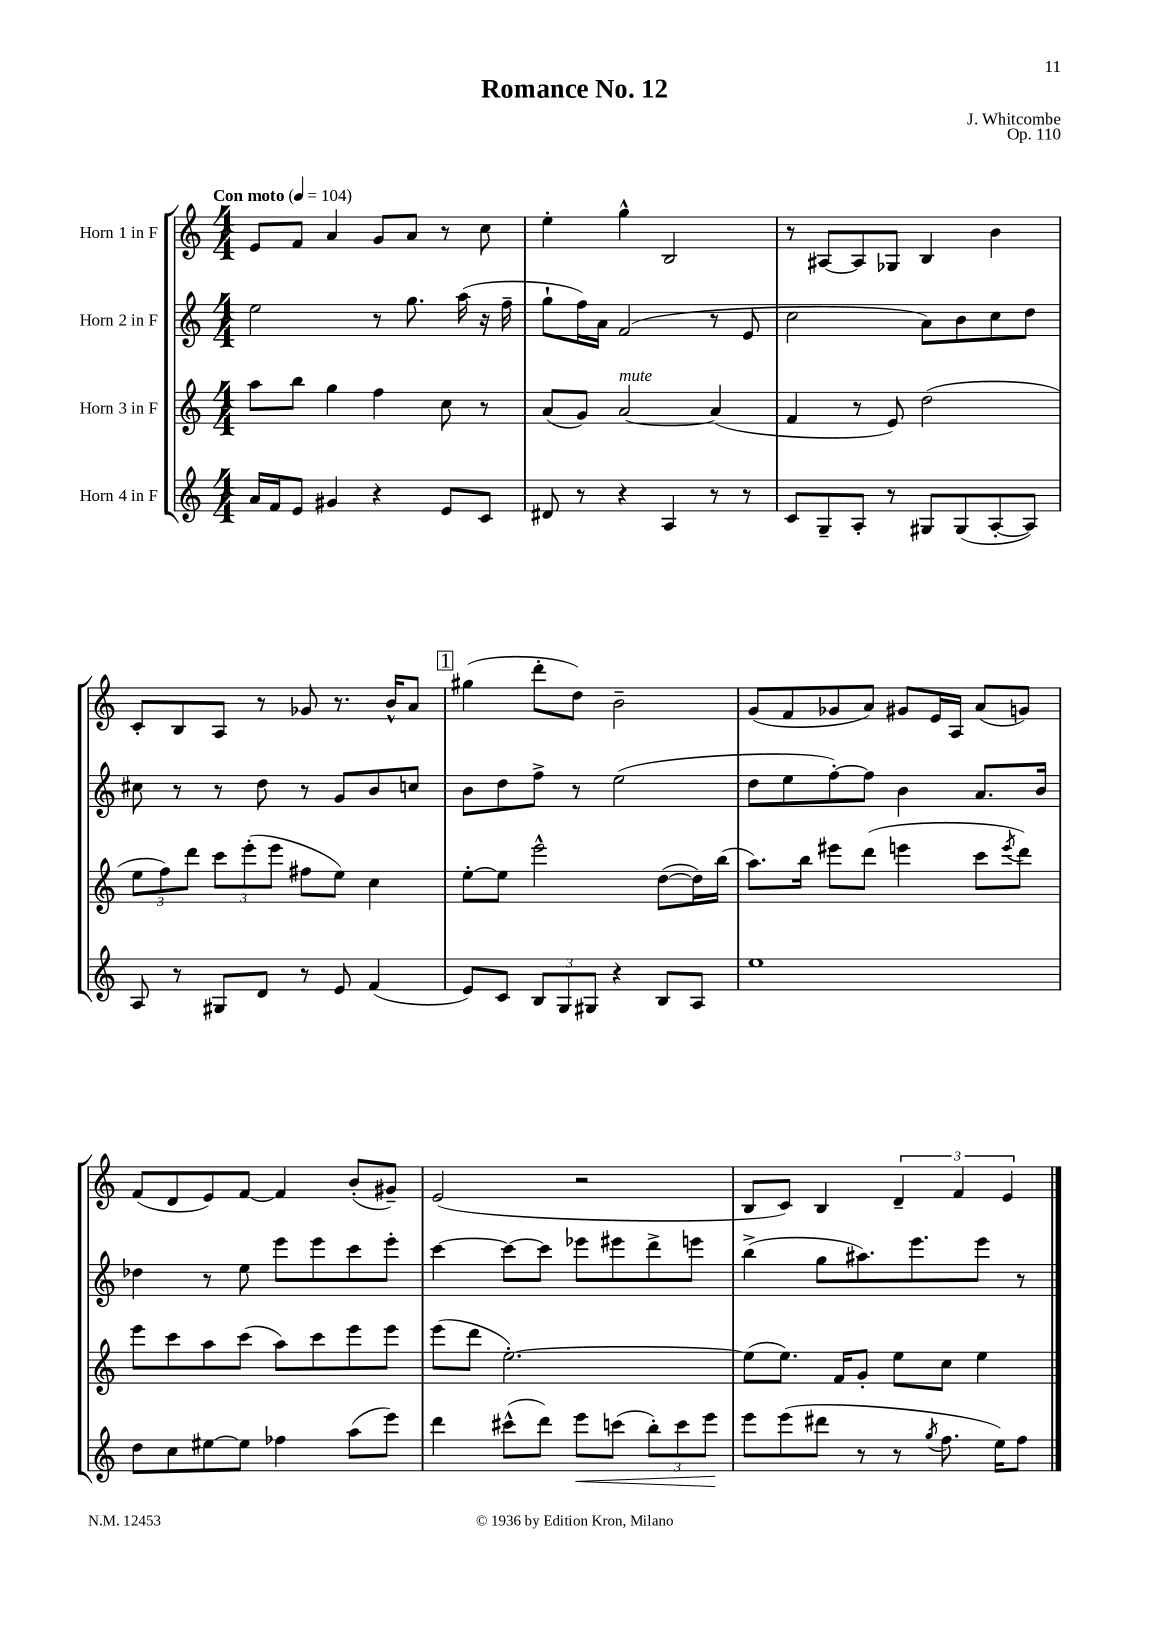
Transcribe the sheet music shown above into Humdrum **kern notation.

**kern	**kern	**kern	**kern
*staff4	*staff3	*staff2	*staff1
*clefG2	*clefG2	*clefG2	*clefG2
*k[]	*k[]	*k[]	*k[]
*M4/4	*M4/4	*M4/4	*M4/4
*MM104	*MM104	*MM104	*MM104
16a	8aa	2ee	8e
16f	.	.	.
8e	8bb	.	8f
4g#	4gg	.	4a
4r	4ff	8r	8g
.	.	8.gg	8a
8e	8cc	.	8r
.	.	(16aa	.
8c	8r	16r	8cc
.	.	16ff~	.
=	=	=	=
8d#	(8a	8gg`	4ee'
8r	8g)	16ff)	.
.	.	16a	.
4r	[2a	(2f	4gg^^
4A	.	.	2B
8r	(4a]	8r	.
8r	.	8e	.
=	=	=	=
8c	4f	2cc	8r
8G~	.	.	[8A#
8A'	8r	.	8A#]
8r	8e)	.	8G-
8G#	(2dd	8a)	4B
(8G#	.	8b	.
[8A'	.	8cc	4b
8A])	.	8dd	.
=	=	=	=
8A	12ee	8cc#	8c'
.	12ff)	.	.
8r	.	8r	8B
.	12ddd	.	.
8G#	12ccc	8r	8A
.	(12eee'	.	.
8d	.	8dd	8r
.	12eee	.	.
8r	8ff#	8r	8g-
8e	8ee)	8g	8.r
(4f	4cc	8b	.
.	.	.	16b^^
.	.	8cc	8a
=	=	=	=
8e)	[8ee'	8b	(4gg#
8c	8ee]	8dd	.
12B	2eee^^	8ff^	8ddd'
12G	.	.	.
.	.	8r	8dd)
12G#	.	.	.
4r	.	(2ee	2b~
8B	([8dd	.	.
8A	16dd])	.	.
.	(16bb	.	.
=	=	=	=
1ee	8.aa)	8dd	(8g
.	.	8ee	8f
.	16bb	.	.
.	8eee#	[8ff')	8g-
.	(8ddd	8ff]	8a)
.	4eee	4b	8g#
.	.	.	16e
.	.	.	16A
.	8ccc	8.a	(8a
.	8qeee	.	.
.	8ddd)	.	8g)
.	.	16b	.
=	=	=	=
8dd	8eee	4dd-	(8f
8cc	8ccc	.	8d
[8ee#	8aa	8r	8e)
8ee#]	(8ccc	8ee	[8f
4ff-	8aa)	8eee	4f]
.	8ccc	8eee	.
(8aa	8eee	8ccc	(8b'
8eee)	8eee	8eee'	8g#~)
=	=	=	=
4ddd	(8eee	[4ccc	(2e
.	8ddd	.	.
(8ccc#^^	[2.ee')	8ccc_	.
8ddd)	.	8ccc]	.
8eee	.	8eee-	2r
(8ccc	.	8eee#	.
12bb')	.	8ddd^	.
12ccc	.	.	.
.	.	8eee	.
12eee	.	.	.
=	=	=	=
8eee	(8ee]	(4bb^	8B
(8eee	8.ee)	.	8c)
8ddd#	.	8gg	4B
.	16f	.	.
8r	8g'	8.aa#)	.
8r	8ee	.	6d~
.	.	8.eee	.
8qgg	.	.	.
8.ff	8cc	.	.
.	.	.	6f
.	4ee	8eee	.
16ee)	.	.	.
.	.	.	6e
8ff	.	8r	.
==	==	==	==
*-	*-	*-	*-
